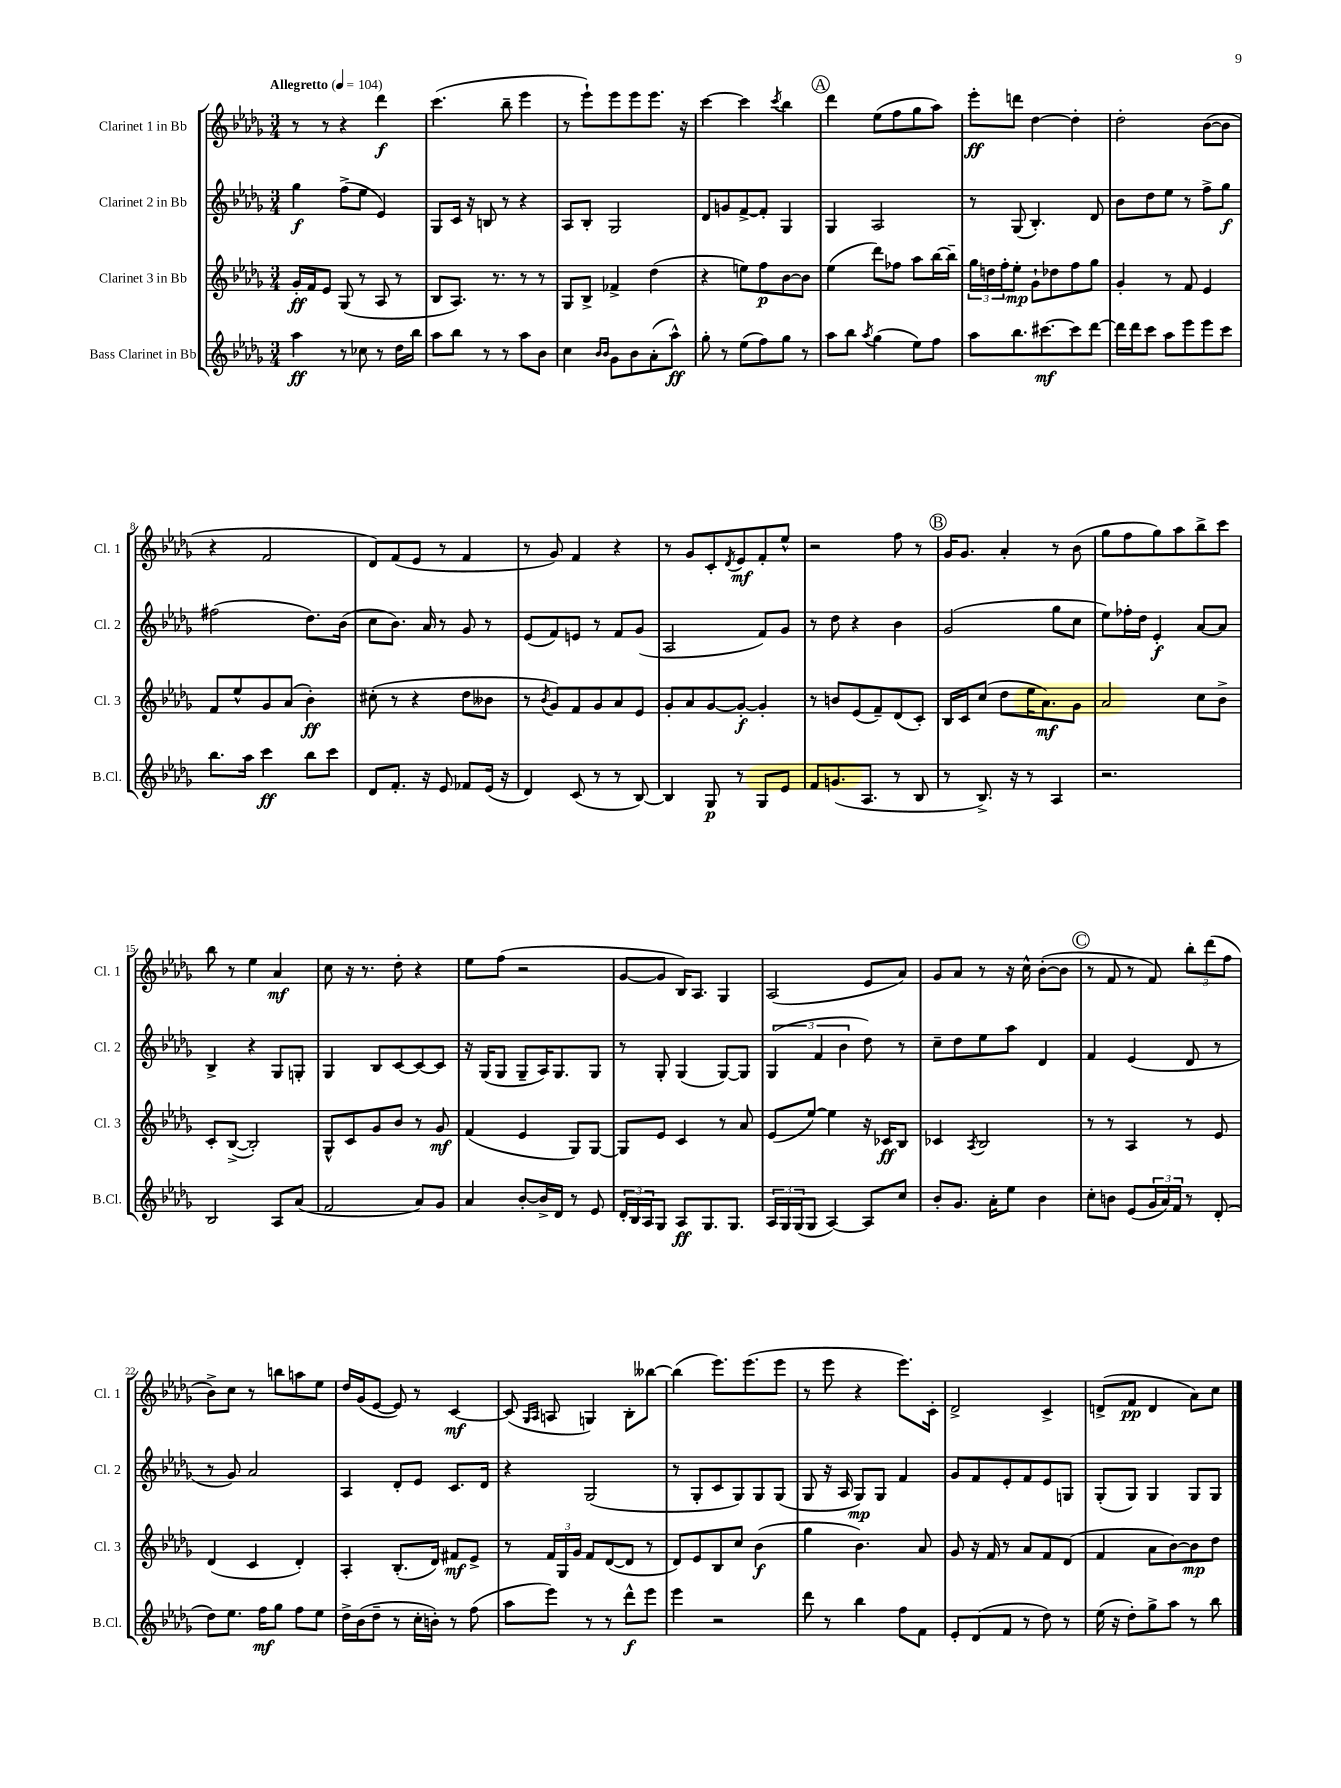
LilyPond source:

<<
\new StaffGroup <<
\new Staff = "s0" \with { instrumentName = "Clarinet 1 in Bb" shortInstrumentName = "Cl. 1" } {
    \clef treble \key des \major \numericTimeSignature \time 3/4 \tempo "Allegretto" 4 = 104
    r8 r8 r4 des'''4\f |
    c'''4.( bes''8-- ees'''4 |
    r8 ees'''8-!) ees'''8 ees'''8 ees'''8. r16 |
    c'''4~ c'''4 \acciaccatura { c'''8 } bes''4 |
    \mark \markup { \circle "A" } des'''4 ees''8( f''8 ges''8 aes''8) |
    ees'''8-.\ff d'''8 des''4~ des''4-. |
    des''2-. bes'8~( bes'8 |
    r4 f'2 |
    des'8) f'8( ees'8 r8 f'4 |
    r8 ges'8) f'4 r4 |
    r8 ges'8 c'8-. \acciaccatura { des'8 } ees'8\mf f'8-. ees''8-^ |
    r2 f''8 r8 |
    \mark \markup { \circle "B" } ges'16 ges'8. aes'4-. r8 bes'8( |
    ges''8 f''8 ges''8) aes''8 bes''8-> c'''8 |
    bes''8 r8 ees''4 aes'4\mf |
    c''8 r16 r8. des''8-. r4 |
    ees''8 f''8( r2 |
    ges'8~ ges'8 bes16) aes8. ges4 |
    aes2( ees'8 aes'8) |
    ges'8 aes'8 r8 r16 c''16-^ bes'8~-.( bes'8 |
    \mark \markup { \circle "C" } r8 f'8 r8 f'8) \tuplet 3/2 { bes''8-. des'''8( f''8 } |
    bes'8->) c''8 r8 b''8 a''8 ees''8 |
    des''16 ges'16( ees'8~ ees'8) r8 c'4~\mf |
    c'8( \grace { ges16 aes16 } a8 g4) bes8-. beses''8~ |
    beses''4( ees'''8.) ees'''8.( ees'''8 |
    r8 ees'''8 r4 ees'''8.) c'16-. |
    des'2-> c'4-> |
    d'8->( f'8\pp d'4 aes'8) c''8 \bar "|." |
}
\new Staff = "s1" \with { instrumentName = "Clarinet 2 in Bb" shortInstrumentName = "Cl. 2" } {
    \clef treble \key des \major \numericTimeSignature \time 3/4
    ges''4\f f''8->( ees''8 ees'4) |
    ges8 c'16 r16 b8 r8 r4 |
    aes8 bes8-. ges2 |
    des'8 g'8 f'8~-> f'8-. ges4 |
    \mark \markup { \circle "A" } ges4 aes2 |
    r8 ges8( bes4.-.) des'8 |
    bes'8 des''8 ees''8 r8 f''8-> ges''8\f |
    fis''2( des''8.) bes'16( |
    c''8 bes'8.) aes'16 r8 ges'8 r8 |
    ees'8( f'8) e'8 r8 f'8 ges'8( |
    aes2 f'8) ges'8 |
    r8 des''8 r4 bes'4 |
    \mark \markup { \circle "B" } ges'2( ges''8 c''8 |
    ees''8) fes''16-. des''16 ees'4-.\f aes'8~ aes'8 |
    bes4-> r4 ges8 g8-. |
    ges4 bes8 c'8~ c'8~ c'8 |
    r16 ges16( ges8 ges8-- aes16) ges8. ges8 |
    r8 ges8-. ges4( ges8~) ges8 |
    \tuplet 3/2 { ges4( f'4 bes'4 } des''8) r8 |
    c''8-- des''8 ees''8 aes''8 des'4 |
    \mark \markup { \circle "C" } f'4 ees'4( des'8 r8 |
    r8 ges'8) aes'2 |
    aes4 des'8-. ees'8 c'8. des'16 |
    r4 ges2( |
    r8 ges8-. c'8 ges8) ges8 ges8( |
    ges8 r16 aes16 ges8\mp) ges8 f'4 |
    ges'8 f'8 ees'8-. f'8 ees'8 g8 |
    ges8-.( ges8) ges4 ges8 ges8 \bar "|." |
}
\new Staff = "s2" \with { instrumentName = "Clarinet 3 in Bb" shortInstrumentName = "Cl. 3" } {
    \clef treble \key des \major \numericTimeSignature \time 3/4
    ges'16-.\ff f'16 ees'8 ges8( r8 aes8 r8 |
    bes8 aes8.) r8. r8 r8 |
    ges8 bes8-> fes'4-> des''4( |
    r4 e''8) f''8\p bes'8~ bes'8 |
    \mark \markup { \circle "A" } ees''4( des'''8) fes''8 aes''8 bes''16~ bes''16-- |
    \tuplet 3/2 { ges''16 d''16 f''16-. } ees''8-.\mp ges'8-! des''8 f''8 ges''8 |
    ges'4-. r8 f'8 ees'4 |
    f'8 ees''8-^ ges'8 aes'8( bes'4-.\ff) |
    cis''8-.( r8 r4 des''8 beses'8 |
    r8 \acciaccatura { bes'8 } ges'8) f'8 ges'8 aes'8 ees'8 |
    ges'8-. aes'8 ges'8~ ges'8~-.\f ges'4-. |
    r8 b'8 ees'8( f'8--) des'8( c'8-.) |
    \mark \markup { \circle "B" } bes16 c'16 c''8( des''8 ees''16 aes'8.\mf) ges'8 |
    aes'2 c''8 bes'8-> |
    c'8-. bes8~->( bes2-.) |
    ges8-^ c'8 ges'8 bes'8 r8 ges'8\mf |
    f'4( ees'4 ges8) ges8~ |
    ges8 ees'8 c'4 r8 aes'8 |
    ees'8( ees''8~) ees''4 r16 ces'16\ff bes8 |
    ces'4 \acciaccatura { aes8 } bes2 |
    \mark \markup { \circle "C" } r8 r8 aes4 r8 ees'8 |
    des'4( c'4 des'4-.) |
    aes4-. bes8.-.( des'16) fis'8\mf ees'8-> |
    r8 \tuplet 3/2 { f'16 ges16 ges'16 } f'8 des'8~( des'8 r8 |
    des'8) ees'8 bes8 c''8 bes'4\f( |
    ges''4 bes'4.) aes'8 |
    ges'8 r16 f'16 r8 aes'8 f'8 des'8( |
    f'4 aes'8 bes'8~) bes'8\mp des''8 \bar "|." |
}
\new Staff = "s3" \with { instrumentName = "Bass Clarinet in Bb" shortInstrumentName = "B.Cl." } {
    \clef treble \key des \major \numericTimeSignature \time 3/4
    aes''4\ff r8 ces''8 r8 des''16 bes''16 |
    aes''8 bes''8 r8 r8 aes''8 bes'8 |
    c''4 \grace { bes'16 bes'16 } ges'8 bes'8 aes'8-.( aes''8-^\ff) |
    ges''8-. r8 ees''8( f''8) ges''8 r8 |
    \mark \markup { \circle "A" } aes''8 bes''8 \acciaccatura { aes''8 } ges''4( ees''8) f''8 |
    aes''8 bes''8. cis'''8.~\mf cis'''8 des'''8~ |
    des'''16 des'''16 c'''8 aes''8 ees'''8 ees'''8 c'''8 |
    bes''8. aes''16 c'''4\ff bes''8 c'''8 |
    des'8 f'8.-. r16 ees'8 fes'8 ees'16( r16 |
    des'4) c'8( r8 r8 bes8~) |
    bes4 ges8\p r8 ges8 ees'8 |
    f'8 g'8.( aes8. r8 bes8 |
    \mark \markup { \circle "B" } r8 bes8.->) r16 r8 aes4 |
    r2. |
    bes2 aes8 aes'8( |
    f'2 aes'8) ges'8 |
    aes'4 bes'8~-. bes'16-> des'16 r8 ees'8 |
    \tuplet 3/2 { des'16-. bes16 aes16 } ges8 aes8\ff ges8. ges8. |
    \tuplet 3/2 { aes16 ges16 ges16( } ges8 aes4~) aes8 c''8 |
    bes'8-. ges'8. aes'16-. ees''8 bes'4 |
    \mark \markup { \circle "C" } c''8-. b'8 ees'8( \tuplet 3/2 { ges'16 aes'16) f'16 } r8 des'8-.( |
    des''8) ees''8. f''16\mf ges''8 f''8 ees''8 |
    des''16-> bes'16( des''8-- r8 c''16-. b'16-.) r8 f''8( |
    aes''8 ees'''8) r8 r8 des'''8-^\f ees'''8 |
    ees'''4 r2 |
    des'''8 r8 bes''4 f''8 f'8 |
    ees'8-. des'8( f'8 r8 des''8) r8 |
    ees''16( r16 des''8-.) ges''8-> aes''8 r8 bes''8 \bar "|." |
}
>>
>>
